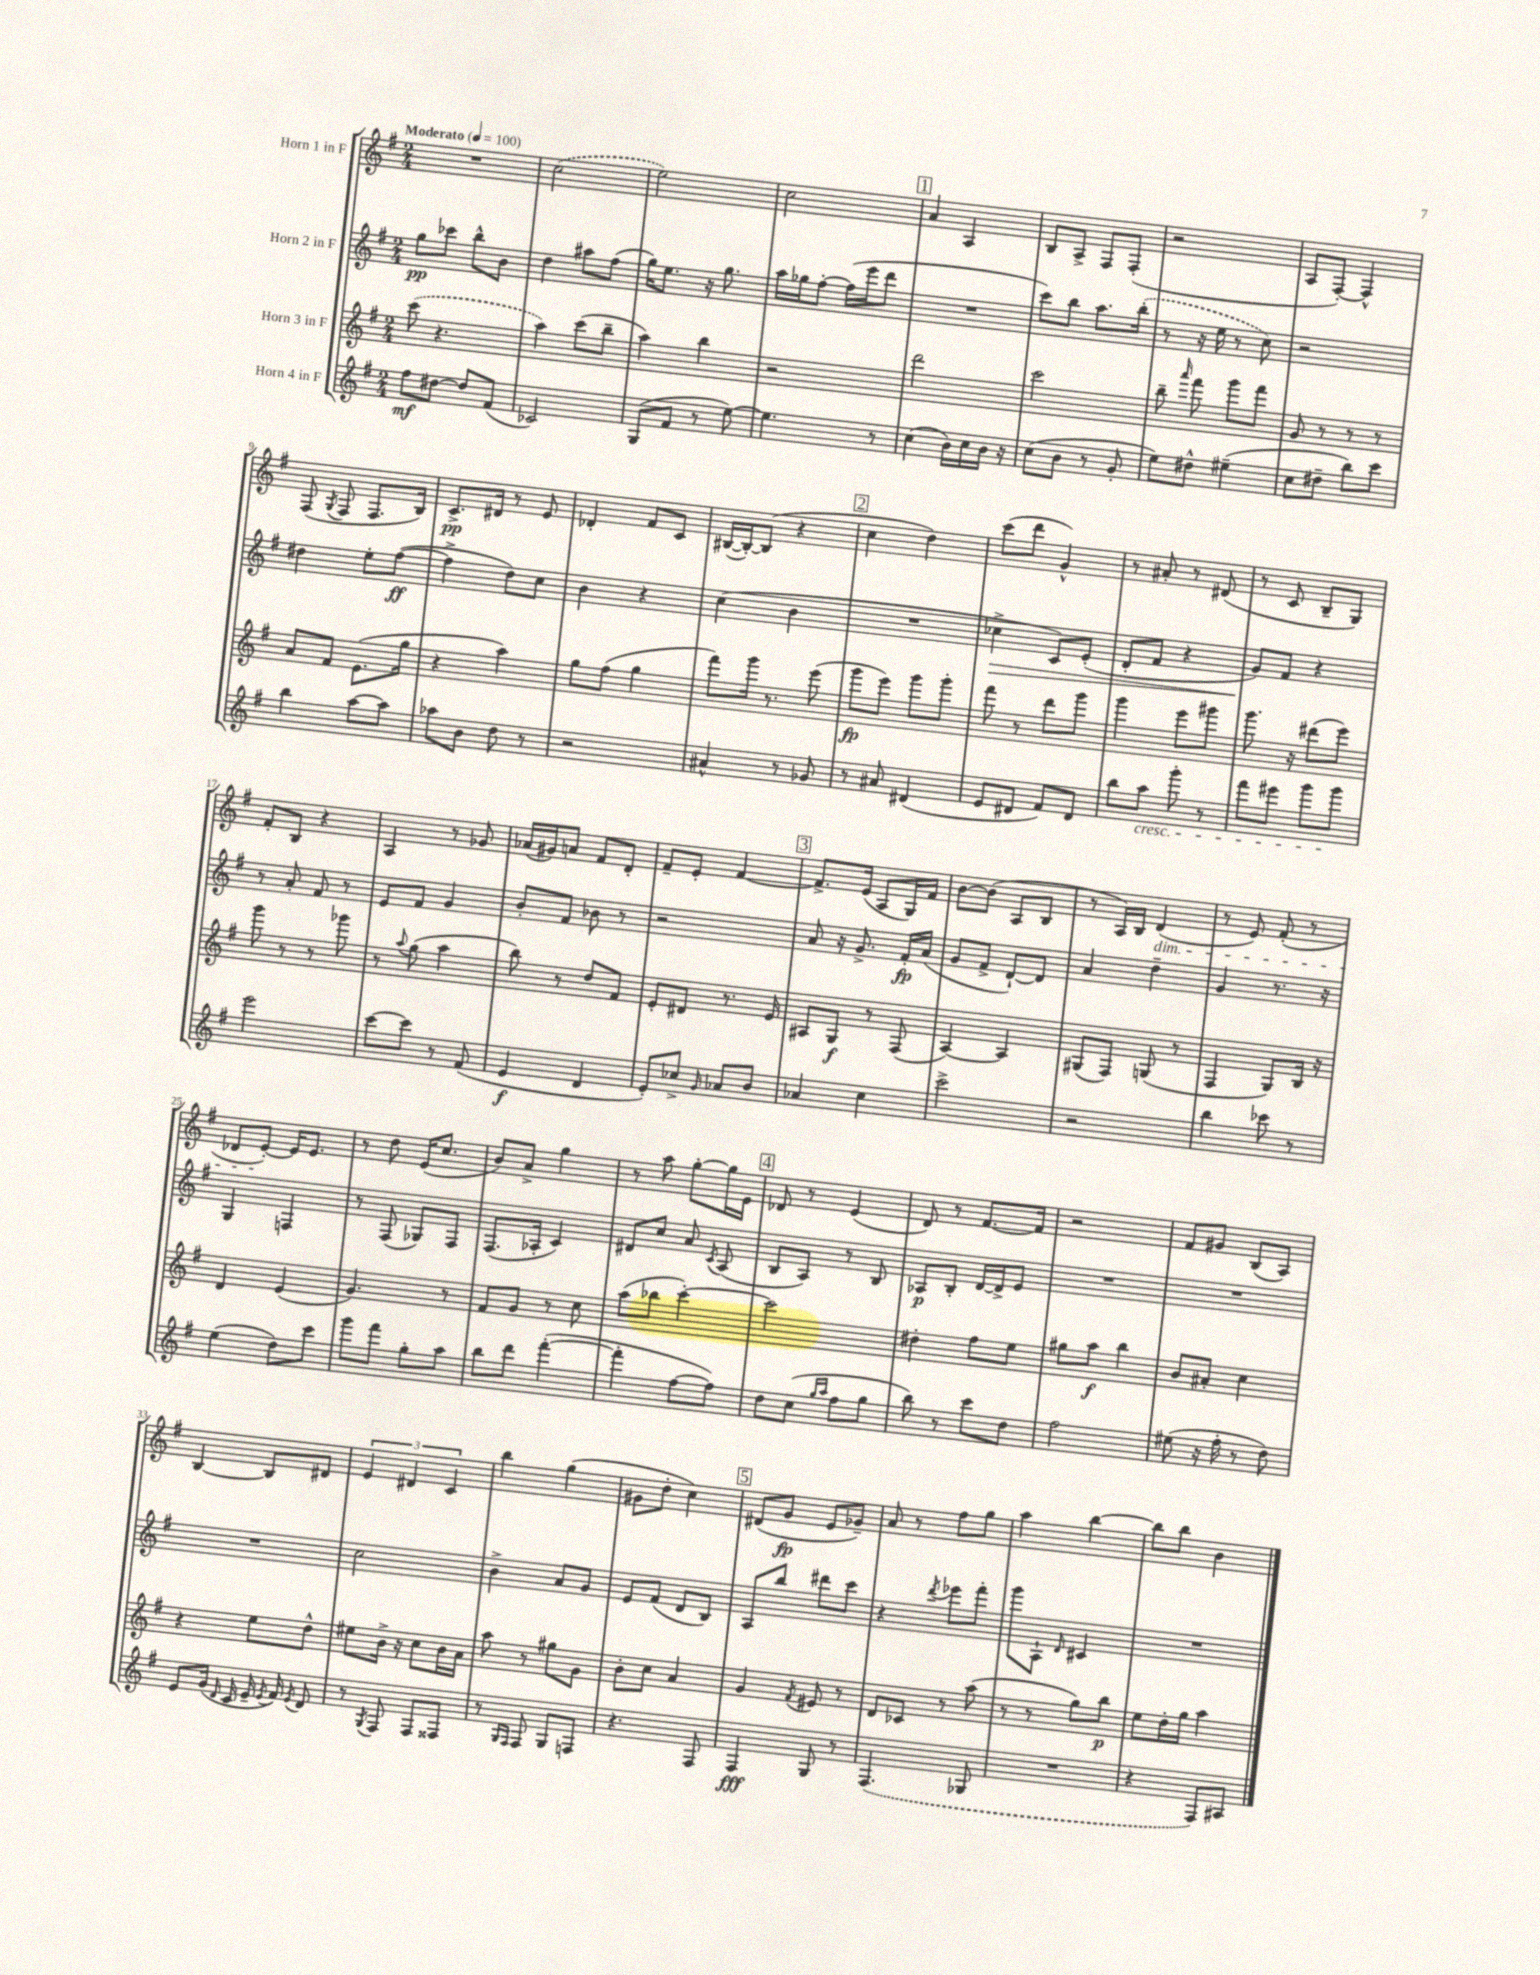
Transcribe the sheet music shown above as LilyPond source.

<<
\new StaffGroup <<
\new Staff = "s0" \with { instrumentName = "Horn 1 in F" } {
    \clef treble \key g \major \numericTimeSignature \time 2/4 \tempo "Moderato" 4 = 100
    \autoBeamOff R2 |
    \once \slurDashed c''2( |
    e''2) |
    c''2 |
    \mark \markup { \box "1" } a'4 a4 |
    b8[ a8]-> fis8[ fis8]-.( |
    r2 |
    a8[ fis8]~-.) fis4-^ |
    fis8( \acciaccatura { g8 } fis8 fis8.[ b16]) |
    c'8.[->\pp dis'16] r8 e'8 |
    des'4-. fis'8[ c'8] |
    bis16[~( bis16~-.) bis8]( r4 |
    \mark \markup { \box "2" } c''4 d''4) |
    c'''8[( d'''8] g'4-^) |
    r8 ais'8-. r8 dis'8( |
    r8 c'8 b8[-- g8]) |
    fis'8[-. b8] r4 |
    a4 r8 ges'8 |
    aes'16[( gis'16) a'8] fis'8[ d'8]-. |
    fis'8[-- e'8]-. fis'4~ |
    \mark \markup { \box "3" } fis'8.[-> e'16]( a8[ g16) fis'16] |
    b'8[~ b'8]( a8[ b8] |
    r8 a16[) b16] d'4\dim( |
    r8 e'8) fis'8-.( r8 |
    des'8[ e'8]~-.\!) e'16[ e'8.] |
    r8 d''8 e'16[( c''8.] |
    b'8[) a'8]-> g''4 |
    r8 a''8 g''8[~-. g''16 e'16] |
    \mark \markup { \box "4" } des'8 r8 e'4( |
    d'8) r8 fis'8.[~ fis'16] |
    r2 |
    fis'8[ gis'8] b8[( a8]) |
    b4~ b8[ dis'8] |
    \tuplet 3/2 { e'4 dis'4 c'4 } |
    b''4 g''4( |
    gis'8[ d''8]-. c''4) |
    \mark \markup { \box "5" } dis'8[( g'8]\fp e'8[ ges'8]--) |
    a'8 r8 fis''8[ g''8] |
    a''4 b''4~ |
    b''8[ b''8] b'4 \bar "|." |
}
\new Staff = "s1" \with { instrumentName = "Horn 2 in F" } {
    \clef treble \key g \major \numericTimeSignature \time 2/4
    \autoBeamOff g''8[\pp ces'''8] b''8[-^ b'8] |
    d''4 ais''8[ fis''8]( |
    g''16[) e''8.] r16 g''8. |
    a''16[ ges''16 fis''8]~-. fis''16[( e'''16 d'''8] |
    \mark \markup { \box "1" } R2 |
    c'''8[) b''8] a''8.[ \once \slurDashed b''16]-.( |
    r8 r16 e''16 r8 c''8) |
    r2 |
    dis''4 e''8[-. fis''8]~\ff( |
    fis''4-> d''8[) c''8] |
    b'4 r4 |
    c''4( b'4 |
    \mark \markup { \box "2" } R2 |
    ces''4->\> c'8[) e'8]-.( |
    d'8[-. fis'8] r4 |
    g'8[\!) fis'8] r4 |
    r8 a'8-. fis'8 r8 |
    e'8[ fis'8] g'4 |
    b'8[-. fis'8] bes'8 r8 |
    r2 |
    \mark \markup { \box "3" } a'8 r16 g'8.-> fis'16[-.\fp a'16]( |
    g'8[ fis'8]-> d'8[~-!) d'8] |
    a'4 d''4-- |
    g'4 r8. r16 |
    g4 f4 |
    r8 fis8( ges8[) fis8] |
    fis8.[( aes16]-. c'4) |
    dis'8[ c''8] a'8 \acciaccatura { c'8 } a8( |
    \mark \markup { \box "4" } b8[ a8]) r8 b8 |
    aes8[\p b8]-. d'16[~ d'16-> e'8] |
    R2 |
    R2 |
    R2 |
    c''2 |
    b'4-> a'8[ g'8] |
    e'8[ fis'8]( d'8[ b8]) |
    \mark \markup { \box "5" } a8[ b''8] dis'''8[ c'''8] |
    r4 \acciaccatura { d'''8 } ees'''8[ fis'''8]-. |
    g'''8[ a8]-! \grace { d'16 } cis'4 |
    R2 \bar "|." |
}
\new Staff = "s2" \with { instrumentName = "Horn 3 in F" } {
    \clef treble \key g \major \numericTimeSignature \time 2/4
    \autoBeamOff \once \slurDashed c'''8( r4. |
    a''4) c'''8[( b''8]-- |
    a''4) b''4 |
    r2 |
    \mark \markup { \box "1" } d'''2 |
    c'''2 |
    b''8-- \grace { a'''16 } fis'''8 g'''8[ fis'''8] |
    g'8 r8 r8 r8 |
    a'8[ fis'8] e'8.[( g''16] |
    r4 a''4) |
    g''8[ fis''8]( g''4 |
    fis'''8[) g'''16] r8. e'''8( |
    \mark \markup { \box "2" } g'''8[\fp e'''8]) g'''8[ g'''8]-. |
    fis'''8 r8 d'''8[ g'''8] |
    g'''4 e'''8[ gis'''8] |
    g'''8. r16 dis'''8[( e'''8]) |
    g'''8 r8 r8 ges'''8 |
    r8 \appoggiatura { a''8 } g''8( a''4 |
    b''8) r8 d''8[ fis'8] |
    e'8[-. dis'8] r8. e'16 |
    \mark \markup { \box "3" } ais8[ g8]\f r8 fis8( |
    a4~) a4 |
    gis8[( fis8]) g8( r8 |
    fis4 g8[) b16] r16 |
    d'4 e'4( |
    g'4.) r8 |
    fis'8[ g'8] r8 c''8 |
    a''8[( bes''8] c'''4~-.) |
    \mark \markup { \box "4" } c'''2 |
    dis''4-. fis''8[ e''8] |
    gis''8[ a''8]\f b''4 |
    b'8[ ais'8]-. c''4 |
    r4 e''8[ d''8]-^ |
    eis''8[ b'16]-> r16 c''8[ b'16 a'16] |
    a''8 r8 gis''8[ g'8] |
    b'8[-. c''8] a'4 |
    \mark \markup { \box "5" } g'4 \acciaccatura { fis'8 } eis'8 r8 |
    d'8[ ces'8] r8 a''8( |
    r8 r8 g''8[) b''8]\p |
    e''8[ d''16-. g''16] a''4 \bar "|." |
}
\new Staff = "s3" \with { instrumentName = "Horn 4 in F" } {
    \clef treble \key g \major \numericTimeSignature \time 2/4
    \autoBeamOff fis''8[\mf dis''8]~ dis''8[ fis'8]( |
    ces'2) |
    g8[( fis'8] r8 e''8~) |
    e''4. r8 |
    \mark \markup { \box "1" } c''4( b'16[) c''16 b'16] r16 |
    c''8[( b'8] r8 g'8-. |
    e''8[) dis''8]-^ eis''4--( |
    c''8[ dis''8]-- b''8[) c'''8] |
    b''4 a''8[~ a''8] |
    aes''8[ b'8] d''8 r8 |
    r2 |
    ais'4-^ r8 ges'8 |
    \mark \markup { \box "2" } r8 ais'8 dis'4( |
    e'8[ dis'8] fis'8[) dis'8] |
    b''8[ a''8]\cresc g'''8-. r8 |
    fis'''8[ eis'''8] g'''8[ g'''8]\! |
    e'''2 |
    c'''8[~ c'''8] r8 fis'8( |
    e'4\f d'4 |
    e'8[-.) ces''8]-> \grace { g'16 } aes'8[ b'8] |
    \mark \markup { \box "3" } aes'4 c''4 |
    c'''2-> |
    r2 |
    b''4 ces'''8 r8 |
    e''4( d''8[) c'''8] |
    g'''8[ fis'''8] g''8[-. a''8] |
    b''8[ d'''8] fis'''4~-.( |
    fis'''4-. fis''8[~ fis''8]) |
    \mark \markup { \box "4" } d''8[ c''8]( \grace { g''16[ a''16] } fis''8[ g''8] |
    b''8) r8 c'''8[ d''8] |
    fis''2 |
    eis''8( r16 fis''16-. r8 d''8) |
    e'8[ g'16]( \grace { d'16 } c'16 e'16-- \acciaccatura { e'8 } fis'16) \acciaccatura { e'8 } d'8 |
    r8 \acciaccatura { g8 } fis8 fis8[ fisis8] |
    r8 \grace { g16[ fis16] } fis8 g8[ f8] |
    r4. fis8 |
    \mark \markup { \box "5" } fis4\fff g8 r8 |
    \once \slurDashed fis4.( ges8 |
    R2 |
    r4 fis8[) ais8] \bar "|." |
}
>>
>>
